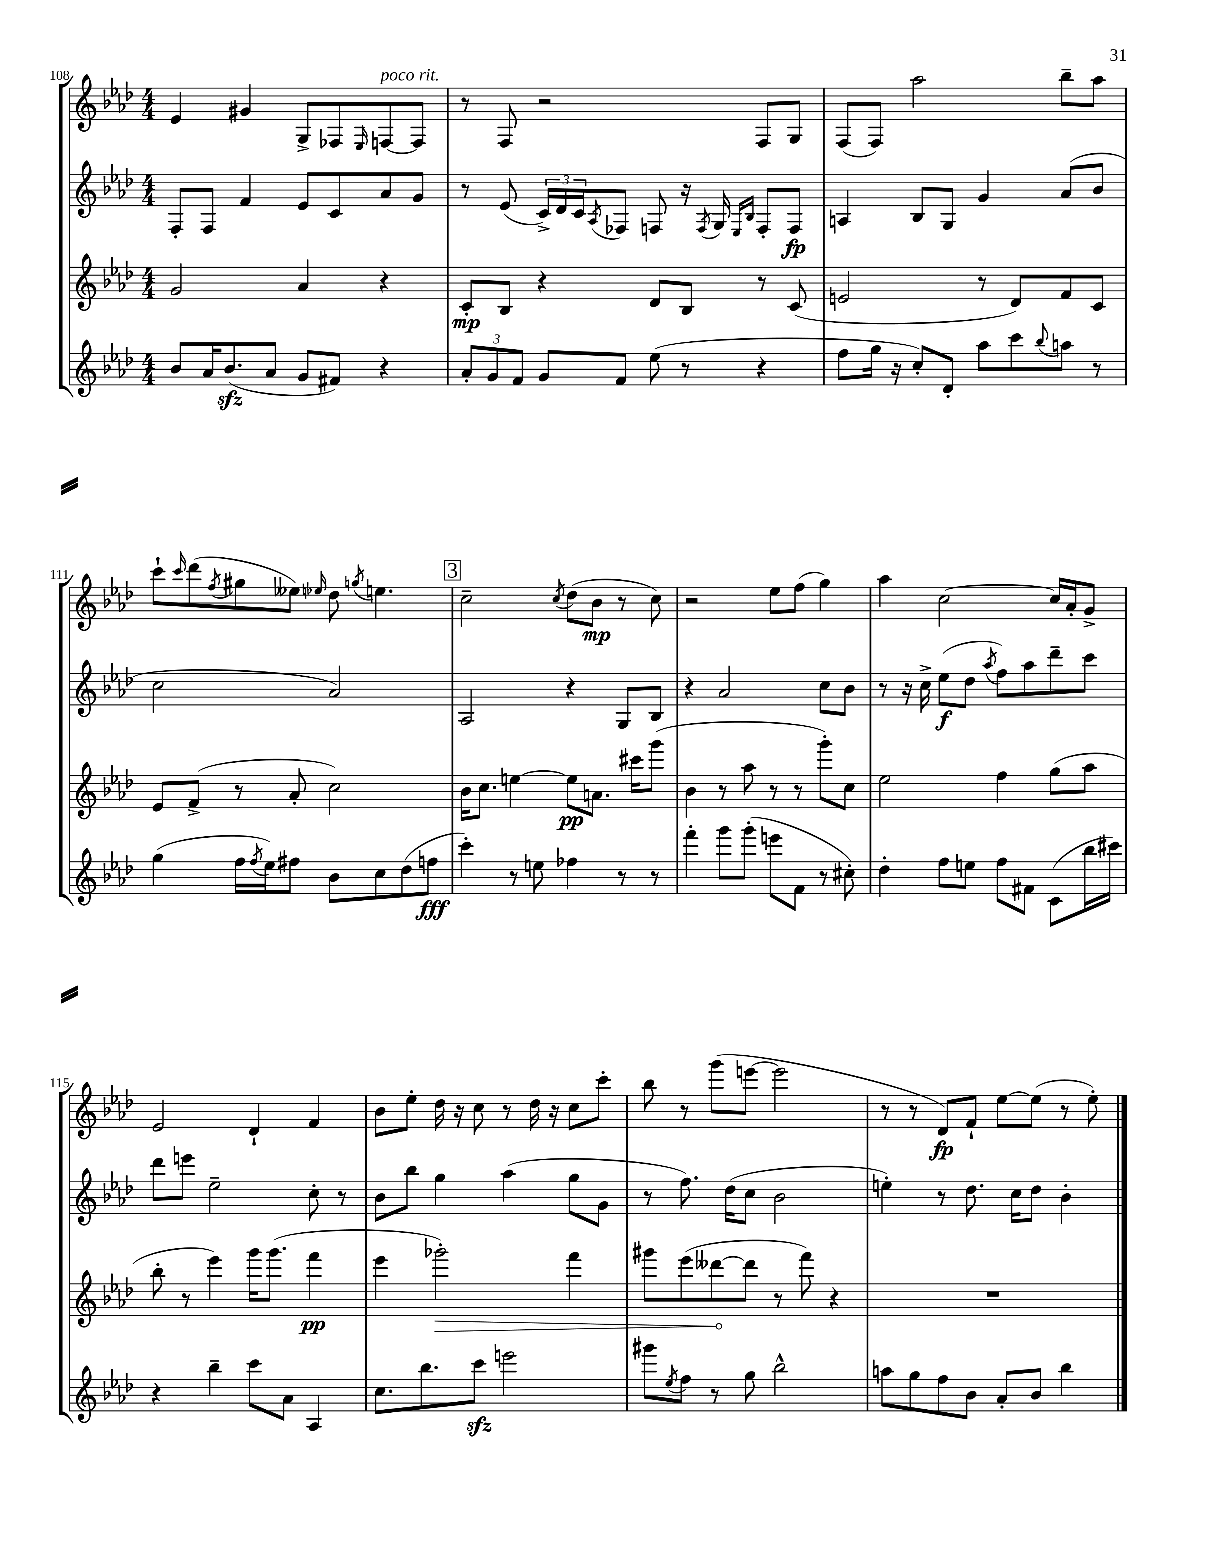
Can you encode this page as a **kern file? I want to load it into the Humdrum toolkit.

**kern	**dynam	**kern	**dynam	**kern	**dynam	**kern	**dynam
*part4	*part4	*part3	*part3	*part2	*part2	*part1	*part1
*staff4	*staff4	*staff3	*staff3	*staff2	*staff2	*staff1	*staff1
*clefG2	*	*clefG2	*	*clefG2	*	*clefG2	*
*k[b-e-a-d-]	*	*k[b-e-a-d-]	*	*k[b-e-a-d-]	*	*k[b-e-a-d-]	*
*M4/4	*	*M4/4	*	*M4/4	*	*M4/4	*
=108	=108	=108	=108	=108	=108	=108	=108
8b-/L	.	2g/	.	8F'/L	.	4e-/	.
16a-/K	.	.	.	8F/J	.	.	.
(8.b-zz/	.	.	.	.	.	.	.
.	.	.	.	4f/	.	4g#X/	.
8a-/J	.	.	.	.	.	.	.
8g/L	.	4a-/	.	8e-/L	.	8G^/L	.
8f#X/J)	.	.	.	8c/	.	8F-X/	.
.	.	.	.	.	.	16qqE-/	.
!	!	!	!	!	!	!LO:TX:a:i:t=poco rit.	!
4r	.	4r	.	8a-/	.	[8Fn/	.
.	.	.	.	8g/J	.	8F/J]	.
=109	=109	=109	=109	=109	=109	=109	=109
12a-'/L	.	8c'/L	mp	8r	.	8r	.
12g/	.	.	.	.	.	.	.
.	.	8B-/J	.	(8e-/	.	8F/	.
12f/J	.	.	.	.	.	.	.
8g/L	.	4r	.	24c^/LL)	.	2r	.
.	.	.	.	24d-/	.	.	.
.	.	.	.	24c/J	.	.	.
.	.	.	.	8qA-/	.	.	.
8f/J	.	.	.	8F-X/J	.	.	.
(8ee-\	.	8d-/L	.	8Fn/	.	.	.
8r	.	8B-/J	.	16r	.	.	.
.	.	.	.	8qF/	.	.	.
.	.	.	.	16G/	.	.	.
.	.	.	.	16qqE-/LL	.	.	.
.	.	.	.	16qqB-/JJ	.	.	.
4r	.	8r	.	8F'/L	.	8F/L	.
.	.	(8c/	.	8F/J	fp	8G/J	.
=110	=110	=110	=110	=110	=110	=110	=110
8ff\L	.	2en/	.	4An/	.	(8F/L	.
16gg\Jk	.	.	.	.	.	8F/J)	.
16r	.	.	.	.	.	.	.
8cc'/L)	.	.	.	8B-/L	.	2aa-\	.
8d-'/J	.	.	.	8G/J	.	.	.
8aa-\L	.	8r	.	4g/	.	.	.
8ccc\	.	8d-/L)	.	.	.	.	.
8qqbb-/	.	.	.	.	.	.	.
8aan\J	.	8f/	.	(8a-/L	.	8bb-~\L	.
8r	.	8c/J	.	8b-/J	.	8aa-\J	.
!!LO:LB:g=z
=111	=111	=111	=111	=111	=111	=111	=111
(4gg\	.	8e-/L	.	2cc\	.	8ccc`\L	.
.	.	.	.	.	.	16qqccc/	.
.	.	(8f^/J	.	.	.	(8ddd-\	.
.	.	.	.	.	.	8qff/	.
16ff\LL	.	8r	.	.	.	8gg#X\	.
8qff/	.	.	.	.	.	.	.
16ee-\J)	.	.	.	.	.	.	.
8ff#X\J	.	8a-'/	.	.	.	8ee--X\J)	.
.	.	.	.	.	.	16qqee-X/	.
8b-\L	.	2cc\)	.	2a-/)	.	8dd-\	.
.	.	.	.	.	.	8qggn/	.
8cc\	.	.	.	.	.	4.een\	.
(8dd-\	.	.	.	.	.	.	.
8ffn\J	fff	.	.	.	.	.	.
!!LO:REH:place=s1:t=3
=112	=112	=112	=112	=112	=112	=112	=112
4ccc'\)	.	16b-\KL	.	2A-/	.	2cc~\	.
.	.	8.cc\J	.	.	.	.	.
8r	.	[4een\	.	.	.	.	.
8een\	.	.	.	.	.	.	.
.	.	.	.	.	.	8qcc/	.
4ff-X\	.	8ee\L]	pp	4r	.	(8dd-\L	.
.	.	8.an\J	.	.	.	8b-\J	mp
8r	.	.	.	8G/L	.	8r	.
.	.	16ccc#X\KL	.	.	.	.	.
8r	.	(8ggg\J	.	8B-/J	.	8cc\)	.
=113	=113	=113	=113	=113	=113	=113	=113
4fff'\	.	4b-\	.	4r	.	2r	.
8ggg\L	.	8r	.	2a-/	.	.	.
(8ggg'\J	.	8aa-\	.	.	.	.	.
8eeen\L	.	8r	.	.	.	8ee-\L	.
8f\J	.	8r	.	.	.	(8ff\J	.
8r	.	8ggg'\L)	.	8cc\L	.	4gg\)	.
8cc#X'\)	.	8cc\J	.	8b-\J	.	.	.
=114	=114	=114	=114	=114	=114	=114	=114
4dd-'\	.	2ee-\	.	8r	.	4aa-\	.
.	.	.	.	16r	.	.	.
.	.	.	.	16cc^\	.	.	.
8ff\L	.	.	.	(8ee-\L	f	[2cc\	.
8een\J	.	.	.	8dd-\J	.	.	.
.	.	.	.	8qaa-/	.	.	.
8ff\L	.	4ff\	.	8ff\L)	.	.	.
8f#X\J	.	.	.	8aa-\	.	.	.
(8c\L	.	(8gg\L	.	8ddd-~\	.	16cc/LL]	.
.	.	.	.	.	.	16a-'/J	.
16bb-\L	.	8aa-\J	.	8ccc\J	.	8g^/J	.
16ccc#X\JJ)	.	.	.	.	.	.	.
!!LO:LB:g=z
=115	=115	=115	=115	=115	=115	=115	=115
4r	.	8bb-'\	.	8ddd-\L	.	2e-/	.
.	.	8r	.	8eeen\J	.	.	.
4bb-~\	.	4eee-\)	.	2ee-~\	.	.	.
8ccc\L	.	16ggg\KL	.	.	.	4d-`/	.
.	.	(8.ggg\J	.	.	.	.	.
8a-\J	.	.	.	.	.	.	.
4A-/	.	4fff\	pp	8cc'\	.	4f/	.
.	.	.	.	8r	.	.	.
=116	=116	=116	=116	=116	=116	=116	=116
8.cc\L	.	4eee-\	.	8b-\L	.	8b-\L	.
.	.	.	.	8bb-\J	.	8ee-'\J	.
8.bb-\	.	.	.	.	.	.	.
!	!	!	!LO:HP:b	!	!	!	!
.	.	2ggg-X'\)	>	4gg\	.	16dd-\	.
.	.	.	.	.	.	16r	.
8ccczz\J	.	.	.	.	.	8cc\	.
2eeen\	.	.	.	(4aa-\	.	8r	.
.	.	.	.	.	.	16dd-\	.
.	.	.	.	.	.	16r	.
.	.	4fff\	.	8gg\L	.	8cc\L	.
.	.	.	.	8g\J	.	8ccc'\J	.
=117	=117	=117	=117	=117	=117	=117	=117
8ggg#X\L	.	8ggg#X\L	.	8r	.	8bb-\	.
8qee-/	.	.	.	.	.	.	.
8ff\J	.	(8eee-\	.	8.ff\)	.	8r	.
8r	.	[8ddd--X\	.	.	.	(8ggg\L	.
.	.	.	.	(16dd-\KL	.	.	.
8gg\	.	8ddd--\J]	]	8cc\J	.	[8eeen\J	.
2bb-^^\	.	8r	.	2b-\	.	2eee\]	.
.	.	8fff\)	.	.	.	.	.
.	.	4r	.	.	.	.	.
=118	=118	=118	=118	=118	=118	=118	=118
8aan\L	.	1r	.	4een'\)	.	8r	.
8gg\	.	.	.	.	.	8r	.
8ff\	.	.	.	8r	.	8d-/L)	fp
8b-\J	.	.	.	8.dd-\	.	8f`/J	.
8a-'/L	.	.	.	.	.	[8ee-\L	.
.	.	.	.	16cc\KL	.	.	.
8b-/J	.	.	.	8dd-\J	.	(8ee-\J]	.
4bb-\	.	.	.	4b-'\	.	8r	.
.	.	.	.	.	.	8ee-'\)	.
==	==	==	==	==	==	==	==
*-	*-	*-	*-	*-	*-	*-	*-
